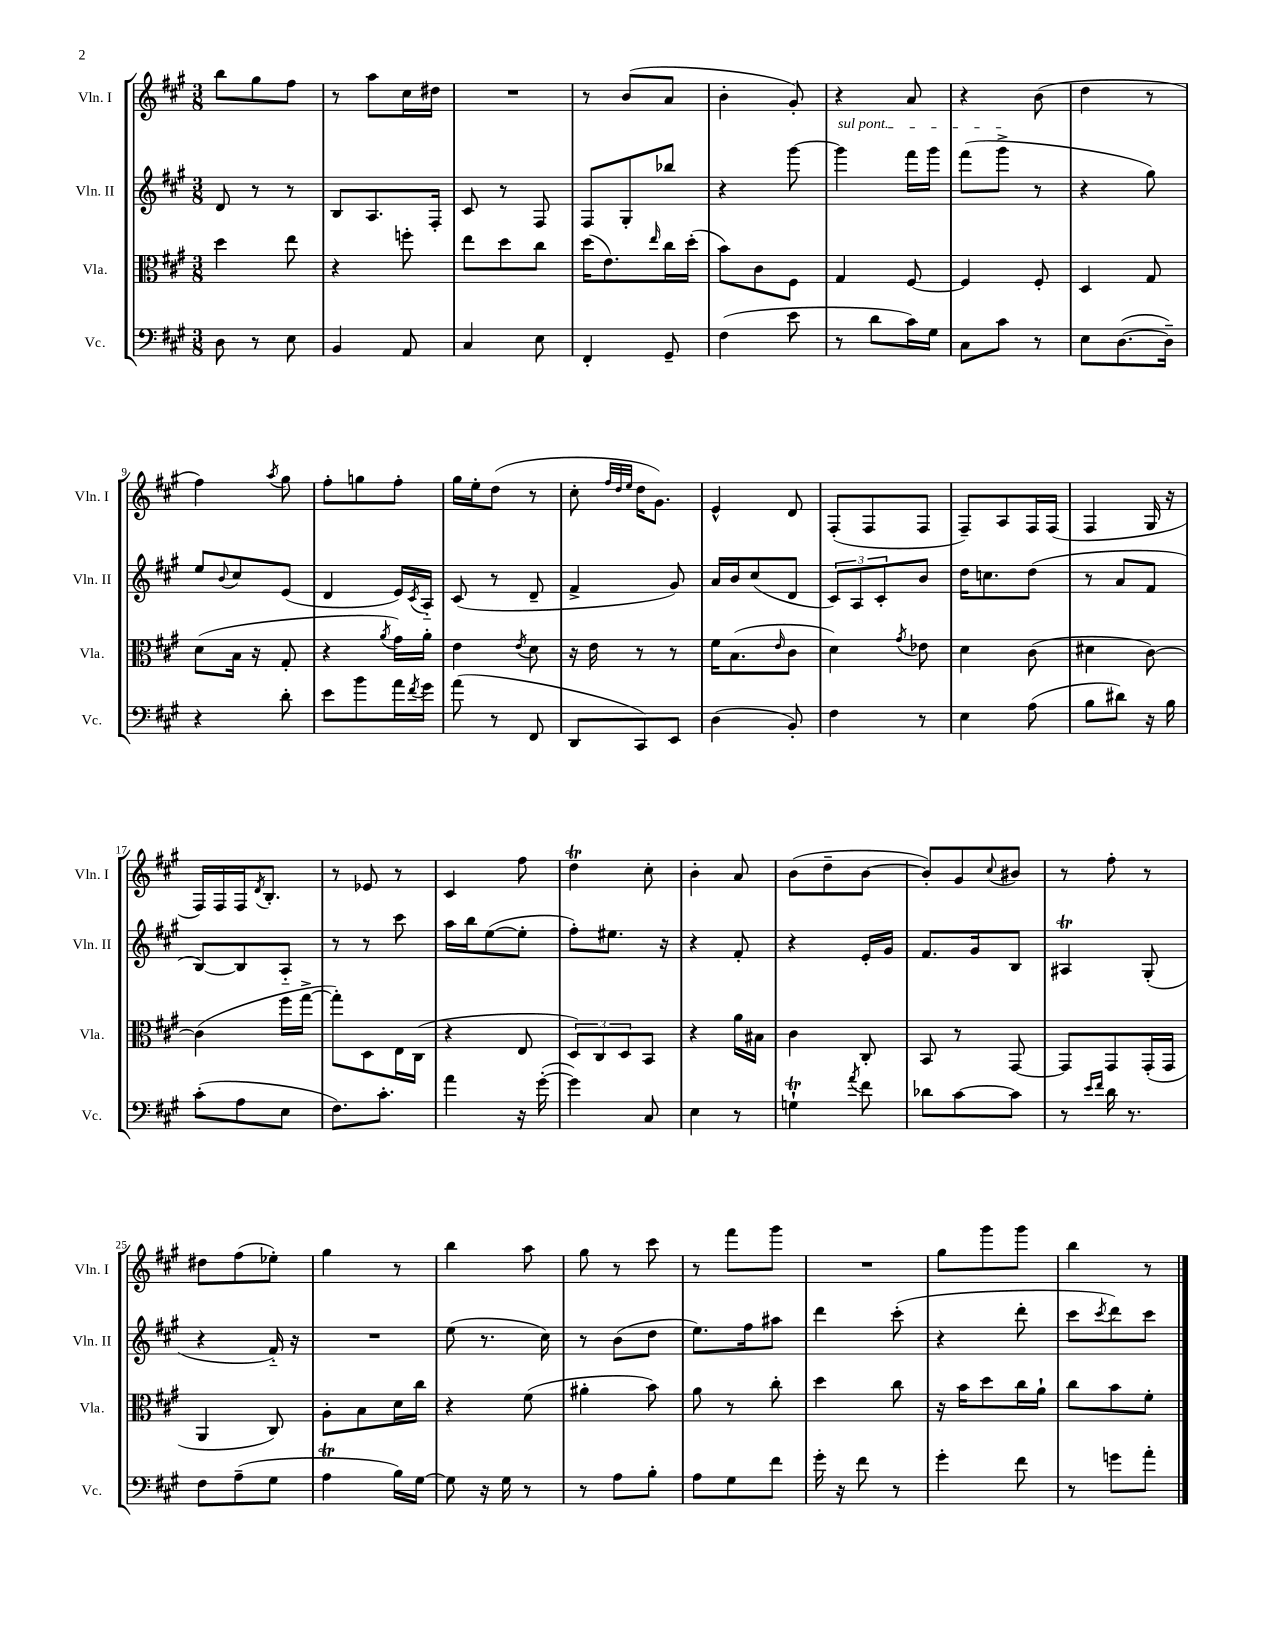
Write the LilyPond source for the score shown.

<<
\new StaffGroup <<
\new Staff = "s0" \with { instrumentName = "Vln. I" shortInstrumentName = "Vln. I" } {
    \clef treble \key a \major \numericTimeSignature \time 3/8
    b''8 gis''8 fis''8 |
    r8 a''8 cis''16 dis''16 |
    R4. |
    r8 b'8( a'8 |
    b'4-. gis'8-.) |
    r4 a'8 |
    r4 b'8( |
    d''4 r8 |
    fis''4) \acciaccatura { a''8 } gis''8 |
    fis''8-. g''8 fis''8-. |
    gis''16 e''16-. d''8( r8 |
    cis''8-. \grace { fis''32 d''32 e''32 } d''16 gis'8.) |
    e'4-^ d'8 |
    fis8-.( fis8 fis8 |
    fis8--) a8 fis16 fis16( |
    fis4 gis16 r16 |
    fis16) fis16 fis16 \acciaccatura { d'8 } b8.-. |
    r8 ees'8 r8 |
    cis'4 fis''8 |
    d''4\trill cis''8-. |
    b'4-. a'8 |
    b'8( d''8-- b'8~ |
    b'8-.) gis'8 \appoggiatura { cis''8 } bis'8 |
    r8 fis''8-. r8 |
    dis''8 fis''8( ees''8-.) |
    gis''4 r8 |
    b''4 a''8 |
    gis''8 r8 cis'''8 |
    r8 fis'''8 gis'''8 |
    R4. |
    gis''8 gis'''8 gis'''8 |
    b''4 r8 \bar "|." |
}
\new Staff = "s1" \with { instrumentName = "Vln. II" shortInstrumentName = "Vln. II" } {
    \clef treble \key a \major \numericTimeSignature \time 3/8
    d'8 r8 r8 |
    b8 a8. fis16-. |
    cis'8 r8 fis8 |
    fis8 gis8-. bes''8 |
    r4 gis'''8~ |
    \once \override TextSpanner.bound-details.left.text = \markup { \italic "sul pont." } gis'''4\startTextSpan fis'''16 gis'''16 |
    fis'''8( gis'''8->\stopTextSpan r8 |
    r4 gis''8) |
    e''8 \appoggiatura { b'8 } cis''8 e'8( |
    d'4 e'16) \acciaccatura { cis'8 } a16-_ |
    cis'8( r8 d'8-- |
    fis'4-> gis'8) |
    a'16 b'16 cis''8( d'8 |
    \tuplet 3/2 { cis'8) a8 cis'8-. } b'8 |
    d''16 c''8. d''8( |
    r8 a'8 fis'8 |
    b8~) b8 a8-_ |
    r8 r8 cis'''8 |
    a''16 b''16 e''8~( e''8-. |
    fis''8-.) eis''8. r16 |
    r4 fis'8-. |
    r4 e'16-. gis'16 |
    fis'8. gis'16 b8 |
    ais4\trill gis8-.( |
    r4 fis'16-_) r16 |
    R4. |
    e''8( r8. cis''16) |
    r8 b'8( d''8 |
    e''8.) fis''16 ais''8 |
    d'''4 cis'''8-.( |
    r4 d'''8-. |
    cis'''8 \acciaccatura { cis'''8 } d'''8) cis'''8 \bar "|." |
}
\new Staff = "s2" \with { instrumentName = "Vla." shortInstrumentName = "Vla." } {
    \clef alto \key a \major \numericTimeSignature \time 3/8
    d''4 e''8 |
    r4 f''8-. |
    e''8 d''8 cis''8 |
    d''16( e'8.) \grace { e''16 } cis''16 d''16-.( |
    b'8) cis'8 fis8 |
    gis4 fis8~ |
    fis4 fis8-. |
    d4 gis8 |
    d'8( b16 r16 gis8-. |
    r4 \acciaccatura { a'8 } gis'16) a'16-. |
    e'4 \acciaccatura { e'8 } d'8 |
    r16 e'16 r8 r8 |
    fis'16 b8.( \grace { e'16 } cis'8 |
    d'4) \acciaccatura { gis'8 } ees'8 |
    d'4 cis'8( |
    dis'4 cis'8~) |
    cis'4( fis''16 gis''16~-> |
    gis''8-.) d8 e16 cis16( |
    r4 e8 |
    \tuplet 3/2 { d8) cis8 d8 } b,8 |
    r4 a'16 bis16 |
    cis'4 cis8-. |
    b,8 r8 gis,8~ |
    gis,8 gis,8 gis,16-.( gis,16 |
    a,4 cis8) |
    a8-. b8 d'16 cis''16 |
    r4 fis'8( |
    ais'4-. b'8) |
    a'8 r8 cis''8-. |
    d''4 cis''8 |
    r16 b'16 d''8 cis''16 a'16-! |
    cis''8 b'8 fis'8-. \bar "|." |
}
\new Staff = "s3" \with { instrumentName = "Vc." shortInstrumentName = "Vc." } {
    \clef bass \key a \major \numericTimeSignature \time 3/8
    d8 r8 e8 |
    b,4 a,8 |
    cis4 e8 |
    fis,4-. gis,8-- |
    fis4( e'8 |
    r8 d'8 cis'16) gis16 |
    cis8 cis'8 r8 |
    e8 d8.~( d16--) |
    r4 d'8-. |
    e'8 b'8 a'16 \acciaccatura { fis'8 } gis'16 |
    a'8( r8 fis,8 |
    d,8 cis,8) e,8 |
    d4( b,8-.) |
    fis4 r8 |
    e4 a8( |
    b8 dis'8) r16 b16 |
    cis'8-.( a8 e8 |
    fis8.) cis'8.-. |
    a'4 r16 gis'16~-.( |
    gis'4) cis8 |
    e4 r8 |
    g4-!\trill \acciaccatura { a'8 } fis'8 |
    des'8 cis'8~ cis'8 |
    r8 \grace { e'16 fis'16 } d'16 r8. |
    fis8 a8--( gis8 |
    a4\trill b16) gis16~ |
    gis8 r16 gis16 r8 |
    r8 a8 b8-. |
    a8 gis8 fis'8 |
    gis'16-. r16 fis'8 r8 |
    gis'4-. fis'8 |
    r8 g'8 a'8-. \bar "|." |
}
>>
>>
